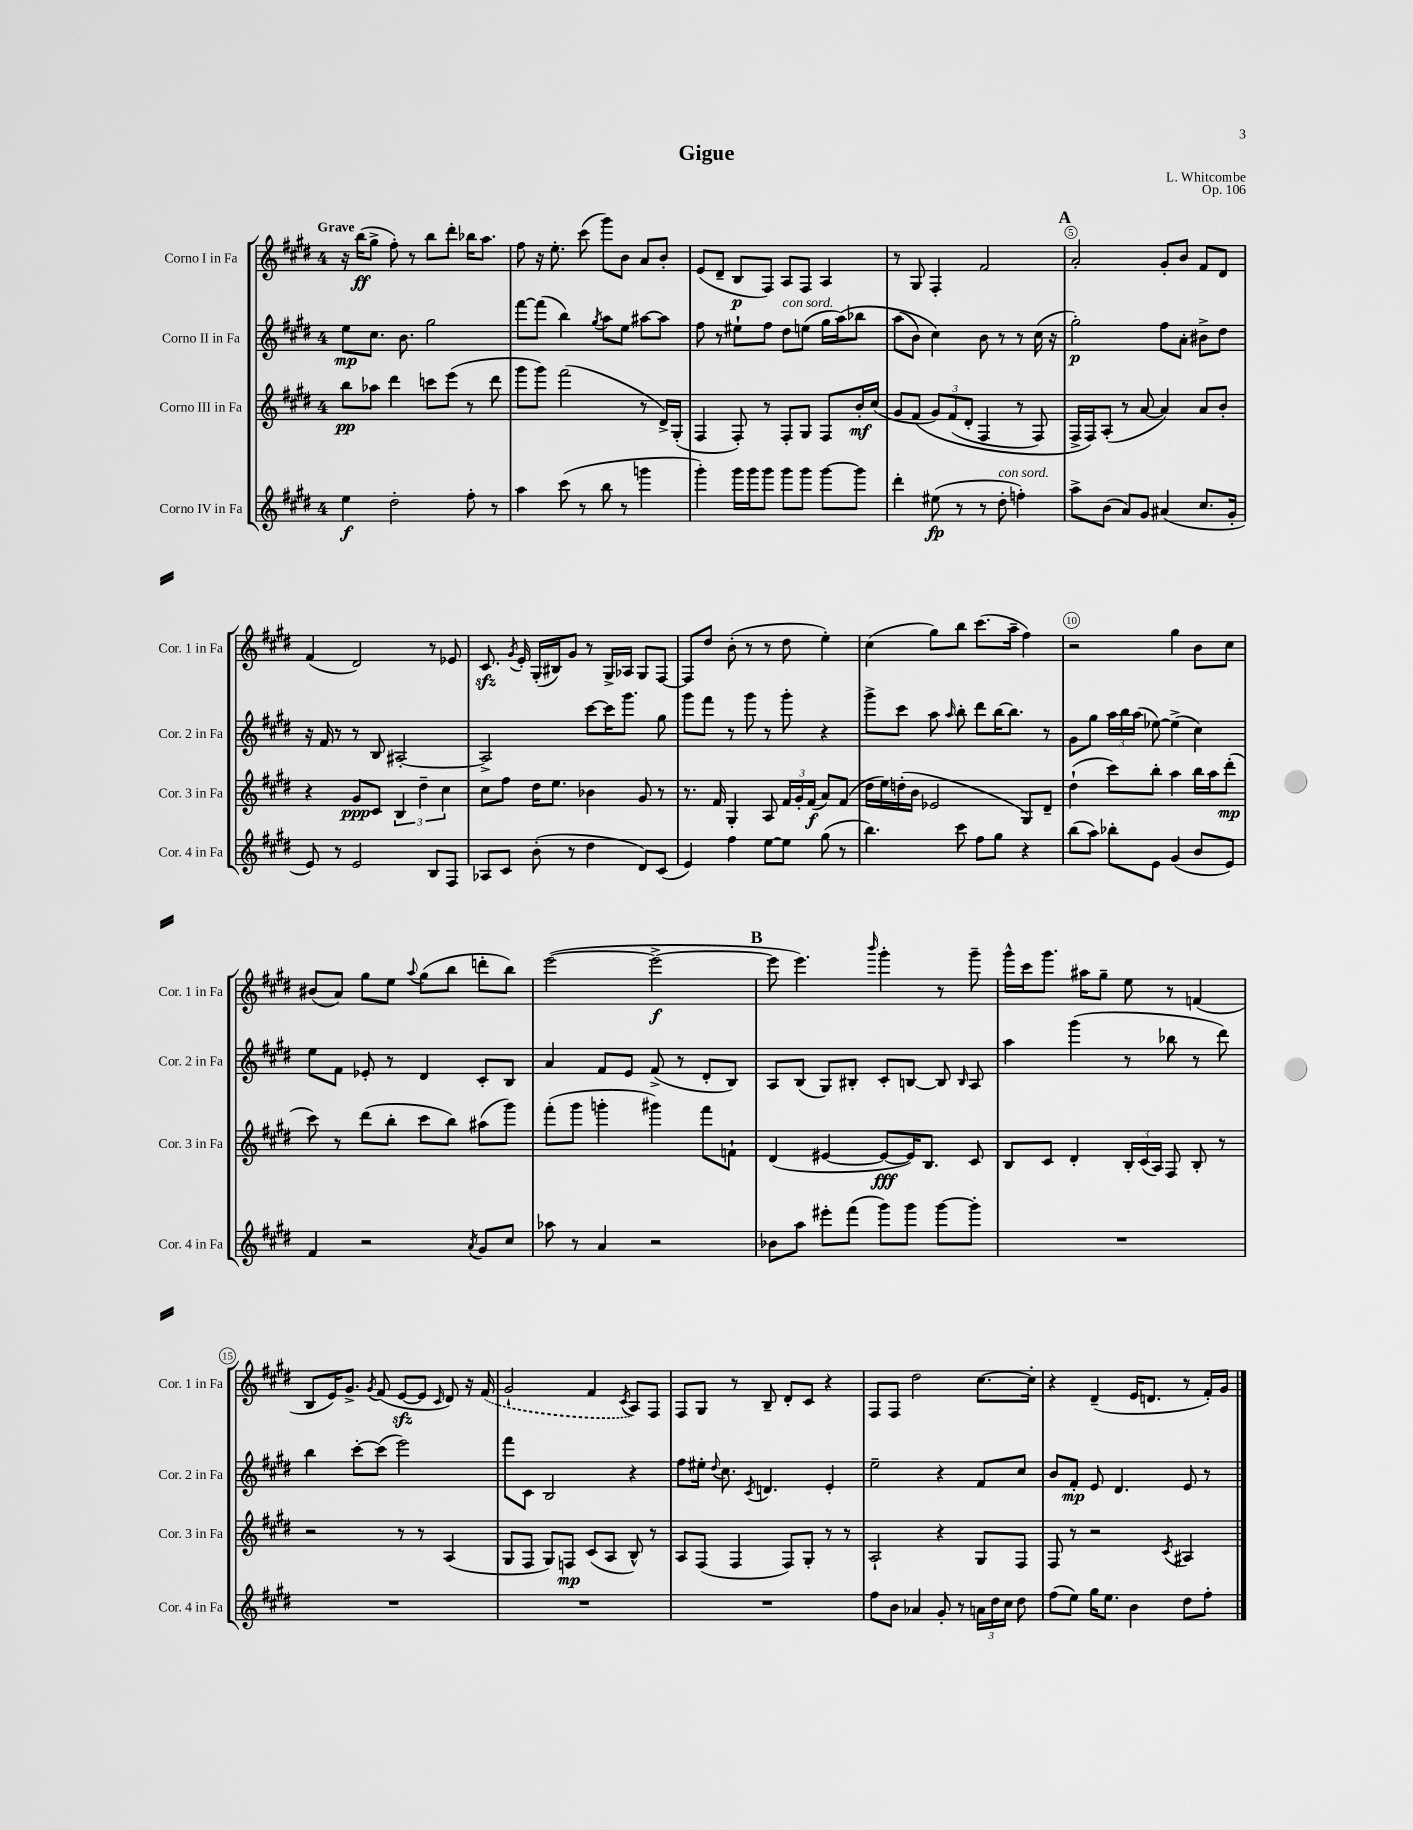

**kern	**dynam	**kern	**dynam	**kern	**dynam	**kern	**dynam
*part4	*part4	*part3	*part3	*part2	*part2	*part1	*part1
*staff4	*staff4	*staff3	*staff3	*staff2	*staff2	*staff1	*staff1
*I"Corno IV in Fa	*	*I"Corno III in Fa	*	*I"Corno II in Fa	*	*I"Corno I in Fa	*
*I'Cor. 4 in Fa	*	*I'Cor. 3 in Fa	*	*I'Cor. 2 in Fa	*	*I'Cor. 1 in Fa	*
*clefG2	*	*clefG2	*	*clefG2	*	*clefG2	*
*k[f#c#g#d#]	*	*k[f#c#g#d#]	*	*k[f#c#g#d#]	*	*k[f#c#g#d#]	*
*M4/4	*	*M4/4	*	*M4/4	*	*M4/4	*
=1	=1	=1	=1	=1	=1	=1	=1
!	!	!	!	!	!	!LO:TX:a:B:t=Grave	!
4ee\	f	8bb\L	pp	8ee\L	mp	16r	.
.	.	.	.	.	.	(16bb\KL	ff
.	.	8aa-X\J	.	8.cc#\J	.	8gg#^\J	.
2dd#'\	.	4ddd#\	.	.	.	8ff#'\)	.
.	.	.	.	8.b\	.	.	.
.	.	.	.	.	.	8r	.
.	.	8cccn\L	.	2gg#\	.	8bb\L	.
.	.	(8eee\J	.	.	.	8ddd#'\J	.
8ff#'\	.	8r	.	.	.	16bb-X\KL	.
.	.	.	.	.	.	8.aa\J	.
8r	.	8ddd#\	.	.	.	.	.
=2	=2	=2	=2	=2	=2	=2	=2
4aa\	.	8ggg#\L	.	[8fff#\L	.	8ff#\	.
.	.	8ggg#\J)	.	(8fff#\J]	.	16r	.
.	.	.	.	.	.	8.ee'\	.
(8ccc#\	.	(2fff#\	.	4bb\)	.	.	.
8r	.	.	.	.	.	(8ccc#\	.
.	.	.	.	8qgg#/	.	.	.
8bb\	.	.	.	8aa\L	.	8ggg#\L)	.
8r	.	.	.	8ee\J	.	8b\J	.
4gggn\	.	8r	.	[8aa#X\L	.	8a/L	.
.	.	16d#^/LL)	.	8aa#\J]	.	8b'/J	.
.	.	(16G#'/JJ	.	.	.	.	.
=3	=3	=3	=3	=3	=3	=3	=3
4ggg#'\)	.	4F#/	.	8ff#\	.	(8e/L	.
.	.	.	.	8r	.	8d#~/J	.
16ggg#\LL	.	8F#'/)	.	8ee#X`\L	.	8B/L	p
16ggg#\J	.	.	.	.	.	.	.
8ggg#\J	.	8r	.	8ff#\J	.	8F#/J)	.
!	!	!	!	!LO:TX:a:i:t=con sord.	!	!	!
8ggg#\L	.	8F#'/L	.	8dd#\L	.	8A/L	.
8ggg#\J	.	8G#/J	.	(8een\J	.	8F#/J	.
[8ggg#\L	.	8F#/L	.	16gg#\LL	.	4A/	.
.	.	.	.	(16aa\J)	.	.	.
8ggg#\J]	.	16b'/L	mf	8bb-X\J	.	.	.
.	.	(16cc#/JJ	.	.	.	.	.
=4	=4	=4	=4	=4	=4	=4	=4
4ddd#'\	.	8g#/L	.	(8aa\L	.	8r	.
.	.	(8f#/J	.	8b\J)	.	8G#/	.
(8ee#X\	fp	12g#/L)	.	4cc#\)	.	4F#'/	.
.	.	(12f#/	.	.	.	.	.
8r	.	.	.	.	.	.	.
.	.	12d#'/J	.	.	.	.	.
8r	.	4F#/	.	8b\	.	2f#/	.
!LO:TX:a:i:t=con sord.	!	!	!	!	!	!	!
8dd#'\	.	.	.	8r	.	.	.
4ffn'\)	.	8r	.	8r	.	.	.
.	.	8F#/)	.	(16cc#\	.	.	.
.	.	.	.	16r	.	.	.
!!LO:REH:place=s1:t=A
=5	=5	=5	=5	=5	=5	=5	=5
8aa^\L	.	16F#^/LL	.	2gg#'\)	p	2a'/	.
.	.	16F#/J)	.	.	.	.	.
(8b\J	.	(8A'/J	.	.	.	.	.
8a/L)	.	8r	.	.	.	.	.
8g#/J	.	[8a/	.	.	.	.	.
(4a#X/	.	4a/])	.	8ff#\L	.	8g#'/L	.
.	.	.	.	8a'\J	.	8b/J	.
8.cc#/L	.	8a/L	.	8b#X^\L	.	8f#/L	.
.	.	8b'/J	.	8dd#\J	.	8d#/J	.
16g#'/Jk	.	.	.	.	.	.	.
!!LO:LB:g=z
=6	=6	=6	=6	=6	=6	=6	=6
8e/)	.	4r	.	16r	.	(4f#/	.
.	.	.	.	16f#/	.	.	.
8r	.	.	.	8r	.	.	.
2e/	.	8g#/L	ppp	8r	.	2d#/)	.
.	.	8c#/J	.	8B/	.	.	.
.	.	6B/	.	[2A#X'/	.	.	.
.	.	6dd#~\	.	.	.	.	.
8B/L	.	.	.	.	.	8r	.
.	.	6cc#\	.	.	.	.	.
8F#/J	.	.	.	.	.	8e-X/	.
=7	=7	=7	=7	=7	=7	=7	=7
8A-X/L	.	8cc#\L	.	2A#^/]	.	8.c#zz/	.
8c#/J	.	8ff#\J	.	.	.	.	.
.	.	.	.	.	.	8qg#/	.
.	.	.	.	.	.	16e'/	.
(8b'\	.	16dd#\KL	.	.	.	(16G#'/LL	.
.	.	8.ee\J	.	.	.	16B#X/J)	.
8r	.	.	.	.	.	8g#/J	.
4dd#\	.	4b-X\	.	[8ccc#\L	.	8r	.
.	.	.	.	16ccc#\K]	.	16G#^/LL	.
.	.	.	.	8.ggg#\J	.	16A-X/JJ	.
8d#/L)	.	8g#/	.	.	.	8G#/L	.
(8c#/J	.	8r	.	8gg#\	.	[8F#/J	.
=8	=8	=8	=8	=8	=8	=8	=8
4e/)	.	8.r	.	8ggg#\L	.	8F#/L]	.
.	.	.	.	8fff#\J	.	8dd#/J	.
.	.	16f#/	.	.	.	.	.
4ff#\	.	4G#'/	.	8r	.	(8b'\	.
.	.	.	.	8ggg#\	.	8r	.
[8ee\L	.	8A/	.	8r	.	8r	.
8ee\J]	.	24f#/LL	.	8ggg#'\	.	8dd#\	.
.	.	24g#'/	.	.	.	.	.
.	.	(24f#/JJ	f	.	.	.	.
(8gg#\	.	8a/L)	.	4r	.	4ee'\)	.
8r	.	(8f#/J	.	.	.	.	.
=9	=9	=9	=9	=9	=9	=9	=9
4.bb\)	.	16dd#\LL	.	8ggg#^\L	.	(4cc#\	.
.	.	16ee\)	.	.	.	.	.
.	.	(16ddn'\	.	8ccc#\J	.	.	.
.	.	16b\JJ	.	.	.	.	.
.	.	2e-X/	.	8aa\	.	8gg#\L)	.
.	.	.	.	16qqaa/	.	.	.
8ccc#\	.	.	.	8bb'\	.	8bb\J	.
8ff#\L	.	.	.	8ddd#\L	.	(8.ccc#\L	.
8gg#\J	.	.	.	[16bb\K	.	.	.
.	.	.	.	8.bb\J]	.	16aa~\Jk	.
4r	.	8G#/L)	.	.	.	4ff#\)	.
.	.	8d#~/J	.	8r	.	.	.
=10	=10	=10	=10	=10	=10	=10	=10
(8bb\L	.	(4dd#`\	.	8g#\L	.	2r	.
8aa\J)	.	.	.	8gg#\J	.	.	.
8bb-X'\L	.	8ccc#\L)	.	24aa\LL	.	.	.
.	.	.	.	24bb\	.	.	.
.	.	.	.	(24aa\JJ	.	.	.
8e\J	.	8bb'\J	.	[8ee-X\)	.	.	.
(4g#/	.	4aa\	.	(4ee-^\]	.	4gg#\	.
8b/L	.	16bb\LL	.	4cc#\)	.	8b\L	.
.	.	16aa\J	.	.	.	.	.
8e/J)	.	(8ddd#'\J	mp	.	.	8cc#\J	.
!!LO:LB:g=z
=11	=11	=11	=11	=11	=11	=11	=11
4f#/	.	8ccc#\)	.	8ee\L	.	(8b#X/L	.
.	.	8r	.	8f#\J	.	8a/J)	.
2r	.	(8ddd#\L	.	8e-X'/	.	8gg#\L	.
.	.	8bb'\J	.	8r	.	8ee\J	.
.	.	.	.	.	.	8qqaa/	.
.	.	8ccc#\L	.	4d#/	.	(8gg#\L	.
.	.	8bb\J)	.	.	.	8bb\J	.
8qa/	.	.	.	.	.	.	.
8g#/L	.	(8aa#X\L	.	8c#'/L	.	8dddn'\L	.
8cc#/J	.	8ggg#\J)	.	8B/J	.	8bb\J)	.
=12	=12	=12	=12	=12	=12	=12	=12
8aa-X\	.	(8fff#'\L	.	4a/	.	([2eee\	.
8r	.	8ggg#\J	.	.	.	.	.
4a/	.	4gggn'\	.	8f#/L	.	.	.
.	.	.	.	8e/J	.	.	.
2r	.	4ggg#X\)	.	(8f#^/	.	2eee^\_	f
.	.	.	.	8r	.	.	.
.	.	8fff#\L	.	8d#'/L	.	.	.
.	.	8fn`\J	.	8B/J)	.	.	.
!!LO:REH:place=s1:t=B
=13	=13	=13	=13	=13	=13	=13	=13
8b-X\L	.	(4d#/	.	8A/L	.	8eee\]	.
8aa\J	.	.	.	(8B/J	.	4.eee\)	.
8eee#X'\L	.	[4e#X/	.	8G#/L)	.	.	.
(8fff#\J	.	.	.	8B#X'/J	.	.	.
.	.	.	.	.	.	16qqbbb/	.
8ggg#\L)	.	8e#/L_	fff	8c#'/L	.	4ggg#'\	.
8ggg#\J	.	16e#/K])	.	[8Bn/J	.	.	.
.	.	8.B/J	.	.	.	.	.
[8ggg#\L	.	.	.	8B/]	.	8r	.
.	.	.	.	16qqB/	.	.	.
8ggg#'\J]	.	8c#/	.	8A/	.	8ggg#~\	.
=14	=14	=14	=14	=14	=14	=14	=14
1r	.	8B/L	.	4aa\	.	16ggg#^^\LL	.
.	.	.	.	.	.	16ccc#\J	.
.	.	8c#/J	.	.	.	8.ggg#\J	.
.	.	4d#'/	.	(4ggg#\	.	.	.
.	.	.	.	.	.	16aa#X\KL	.
.	.	.	.	.	.	8gg#~\J	.
.	.	24B'/LL	.	8r	.	8ee\	.
.	.	(24c#/	.	.	.	.	.
.	.	24A/JJ)	.	.	.	.	.
.	.	8F#/	.	8bb-X\	.	8r	.
.	.	8B'/	.	8r	.	(4fn/	.
.	.	8r	.	8ddd#\)	.	.	.
!!LO:LB:g=z
=15	=15	=15	=15	=15	=15	=15	=15
1r	.	2r	.	4bb\	.	8B/L	.
.	.	.	.	.	.	16e/K)	.
.	.	.	.	.	.	8.g#^/J	.
.	.	.	.	[8ccc#'\L	.	.	.
.	.	.	.	.	.	8qg#/	.
.	.	.	.	(8ccc#\J]	.	(8f#/	.
.	.	8r	.	2eee\)	.	[8ezz/L	.
.	.	8r	.	.	.	8e/J]	.
.	.	.	.	.	.	16qqc#/	.
.	.	(4A/	.	.	.	8d#/)	.
.	.	.	.	.	.	16r	.
.	.	.	.	.	.	(16f#/	.
=16	=16	=16	=16	=16	=16	=16	=16
1r	.	8G#/L	.	8fff#\L	.	2g#`/	.
.	.	8F#/J	.	8c#\J	.	.	.
.	.	8G#/L)	.	2B/	.	.	.
.	.	8Fn/J	mp	.	.	.	.
.	.	(8c#/L	.	.	.	4f#/	.
.	.	8A/J	.	.	.	.	.
.	.	.	.	.	.	8qc#/	.
.	.	8B^^/)	.	4r	.	8A/L)	.
.	.	8r	.	.	.	8F#/J	.
=17	=17	=17	=17	=17	=17	=17	=17
1r	.	8A/L	.	8ff#\L	.	8F#/L	.
.	.	(8F#/J	.	16ee#X'\Jk	.	8G#/J	.
.	.	.	.	8qqdd#/	.	.	.
.	.	.	.	8.cc#\	.	.	.
.	.	4F#/	.	.	.	8r	.
.	.	.	.	8qc#/	.	.	.
.	.	.	.	4.dn/	.	8B~/	.
.	.	8F#/L)	.	.	.	8d#'/L	.
.	.	8G#'/J	.	.	.	8c#/J	.
.	.	8r	.	4e'/	.	4r	.
.	.	8r	.	.	.	.	.
=18	=18	=18	=18	=18	=18	=18	=18
8ff#\L	.	2A`/	.	2ee~\	.	8F#/L	.
8b\J	.	.	.	.	.	8F#/J	.
4a-X/	.	.	.	.	.	2dd#\	.
8g#'/	.	4r	.	4r	.	.	.
8r	.	.	.	.	.	.	.
24an\LL	.	8G#/L	.	8f#/L	.	[8.cc#\L	.
24dd#\	.	.	.	.	.	.	.
24cc#\JJ	.	.	.	.	.	.	.
8dd#\	.	8F#/J	.	8cc#/J	.	.	.
.	.	.	.	.	.	16cc#'\Jk]	.
=19	=19	=19	=19	=19	=19	=19	=19
(8ff#\L	.	8F#/	.	8b/L	.	4r	.
8ee\J)	.	8r	.	8f#'/J	mp	.	.
16gg#\KL	.	2r	.	8e/	.	(4d#~/	.
8.ee\J	.	.	.	.	.	.	.
.	.	.	.	4.d#/	.	.	.
4b\	.	.	.	.	.	16e/KL	.
.	.	.	.	.	.	8.dn/J	.
.	.	8qc#/	.	.	.	.	.
8dd#\L	.	4A#X/	.	8e/	.	8r	.
8ff#'\J	.	.	.	8r	.	16f#'/LL)	.
.	.	.	.	.	.	16g#/JJ	.
==	==	==	==	==	==	==	==
*-	*-	*-	*-	*-	*-	*-	*-
